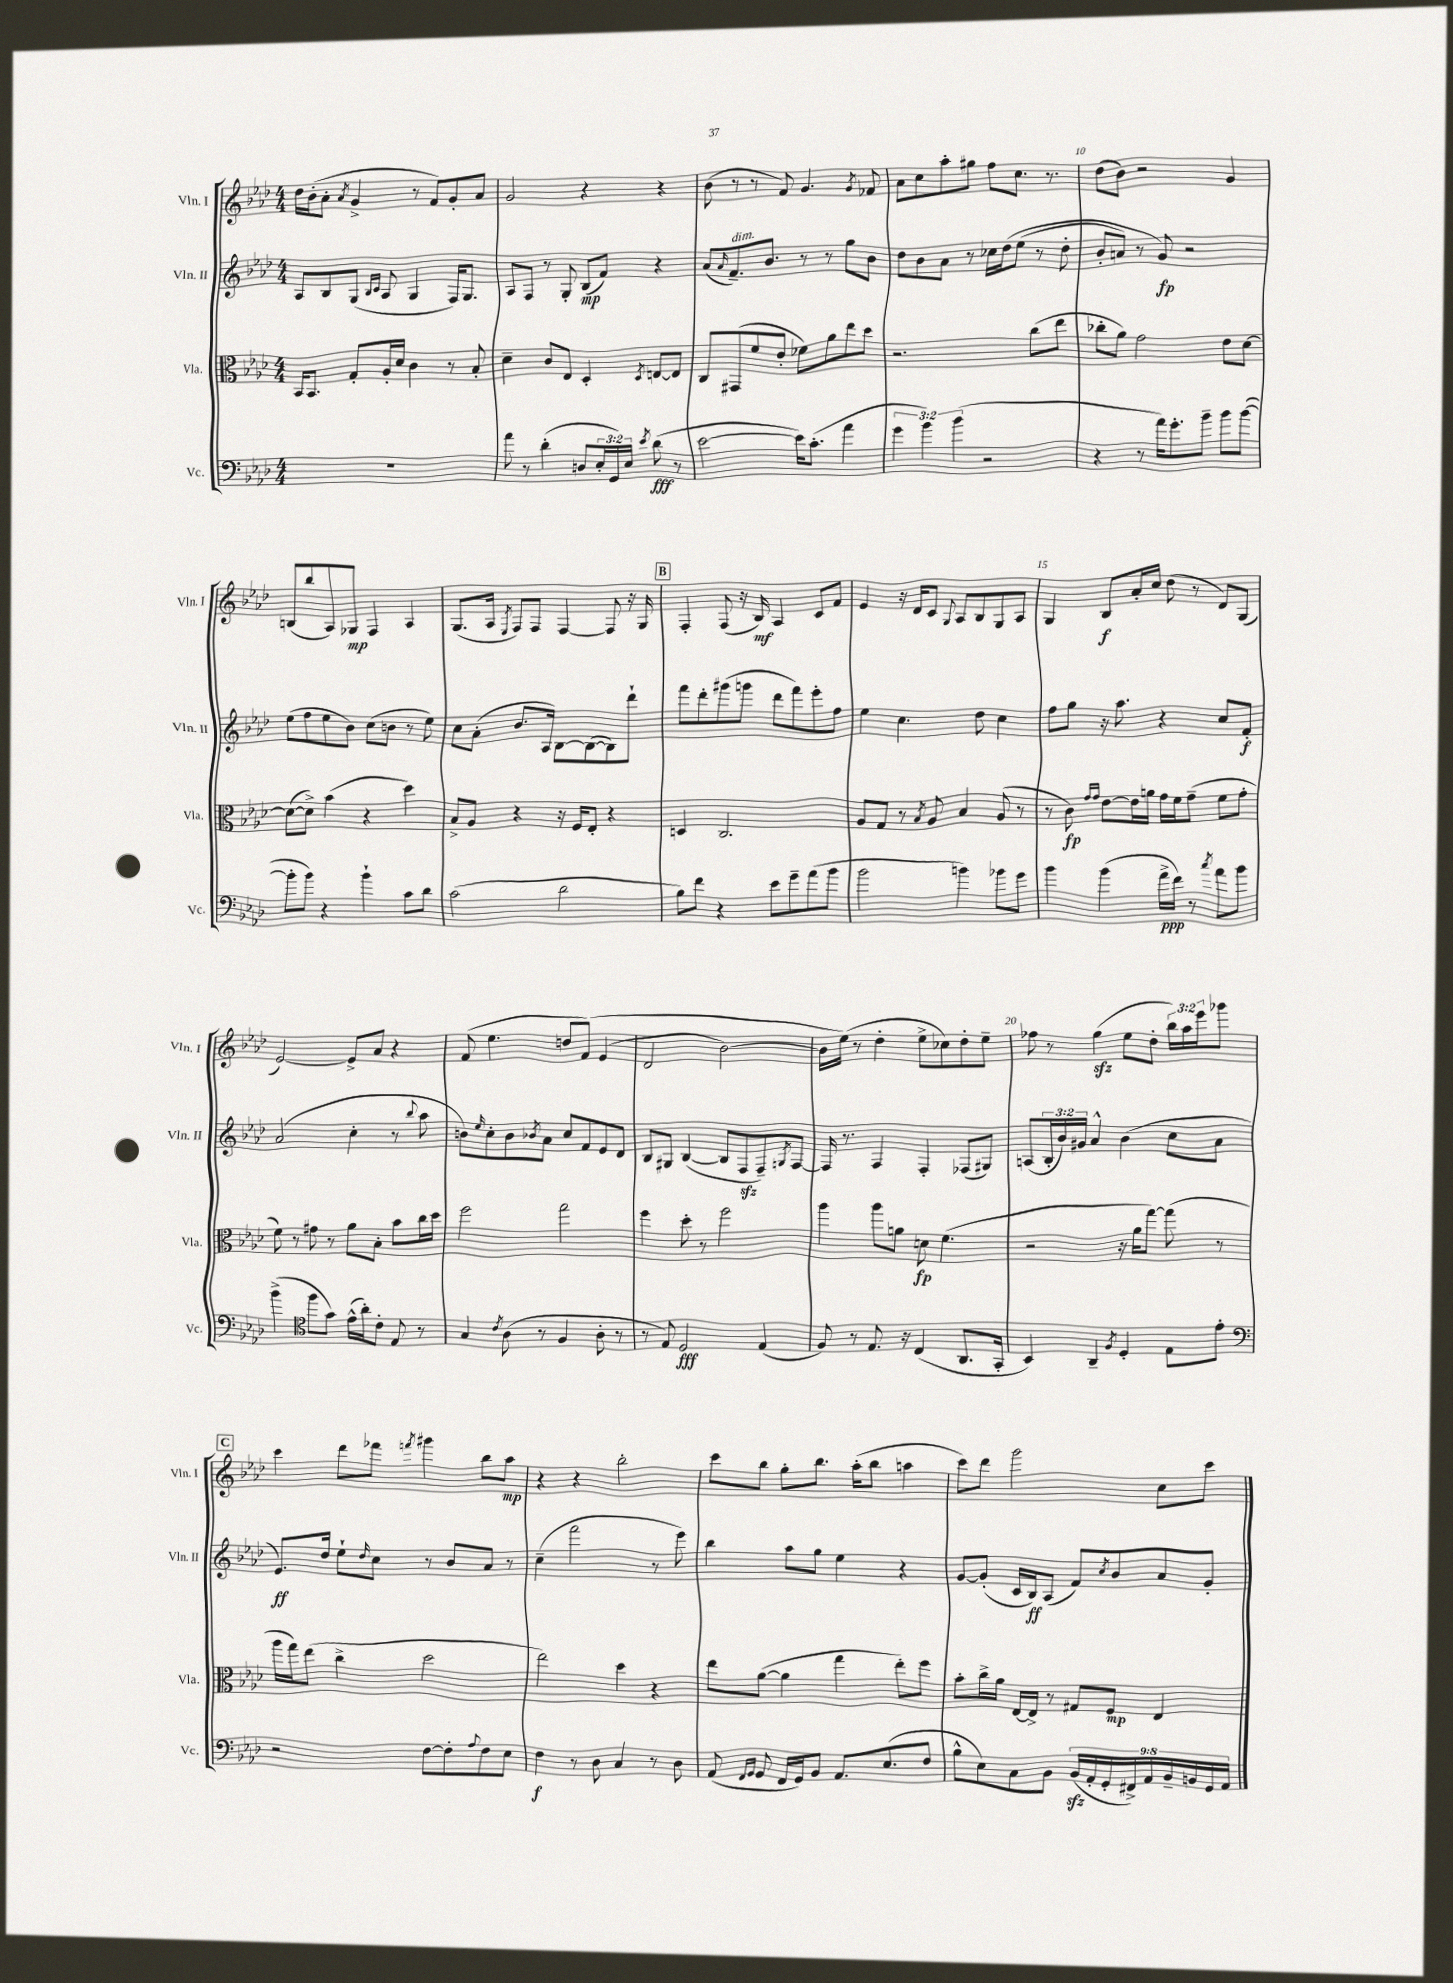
<<
\new StaffGroup <<
\new Staff = "s0" \with { instrumentName = "Vln. I" shortInstrumentName = "Vln. I" } {
    \clef treble \key aes \major \numericTimeSignature \time 4/4 \override Staff.TupletNumber.text = #tuplet-number::calc-fraction-text
    des''16 bes'16-.( aes'8-. \acciaccatura { aes'8 } g'4-> r8 f'8) g'8-. aes'8 |
    g'2 r4 r4 |
    bes'8( r8 r8 f'8) g'4. \acciaccatura { g'8 } fes'8 |
    aes'8 c''8 aes''8-. gis''8 f''8 c''8. r8. |
    des''8( bes'8) r2 g'4 |
    b8( bes''8 aes8) ges8\mp f4 aes4 |
    g8.( aes16 \acciaccatura { ees8 } f8) f8 f4~ f8 r16 g16 |
    \mark \markup { \box "B" } f4-. f8( r16 bes16\mf) aes4 c'8 f'8 |
    ees'4 r16 des'16 c'8 \appoggiatura { g8 } aes8 bes8 g8 aes8 |
    g4 bes8\f aes'16-. c''16 des''8( r8 des'8) g8( |
    ees'2~) ees'8-> aes'8 r4 |
    f'8( ees''4. d''8 f'8)\( ees'4( |
    des'2 bes'2~) |
    bes'16 ees''16(\) r8 des''4-. ees''8-> ces''8) des''8-. ees''8-- |
    fes''8 r8 g''4\sfz( ees''8 des''8-. \tuplet 3/2 { bes''16) aes''16 ees'''16 } ges'''8 |
    \mark \markup { \box "C" } c'''4 des'''8 fes'''8 \acciaccatura { f'''8 } gis'''4 bes''8 aes''8\mp |
    r4 r4 bes''2-. |
    c'''8 bes''8 g''8-. bes''8. aes''16-.( bes''8 a''4 |
    c'''8) des'''8 g'''2 c''8 c'''8 \bar "|." |
}
\new Staff = "s1" \with { instrumentName = "Vln. II" shortInstrumentName = "Vln. II" } {
    \clef treble \key aes \major \numericTimeSignature \time 4/4 \override Staff.TupletNumber.text = #tuplet-number::calc-fraction-text
    aes8 bes8 g8( \grace { bes16 c'16 } aes8 g4 f16) g8. |
    aes8 f8 r8 g8-. bes8\mp( f'8) r4 |
    aes'8( \grace { aes'16 } f'8.--^\markup { \italic "dim." }) bes'8. r8 r8 g''8 bes'8 |
    des''8 bes'8 aes'8 r8 ces''16 des''16\( ees''8( r8 des''8-. |
    bes'8-. a'8) r8 g'8\fp\) r2 |
    ees''8( f''8 ees''8 bes'8) c''8( b'8 r8 ees''8) |
    c''8 aes'8-.( bes'8. aes16) bes8~ bes8~( bes8) des'''8-! |
    \mark \markup { \box "B" } f'''8 des'''8-. gis'''8( g'''8 des'''8 f'''8) ees'''8-. f''8 |
    ees''4 c''4. des''8 c''4 |
    f''8 g''8 r16 aes''8. r4 c''8 f'8-.\f |
    aes'2( c''4-. r8 \appoggiatura { bes''8 } aes''8 |
    b'8) \grace { ees''16 } c''8-. b'8 \acciaccatura { bes'8 } aes'8 c''8 f'8 ees'8 des'8 |
    bes8 gis8 bes4~( bes8 f8\sfz f8--) \acciaccatura { g8 } f8~ |
    f16 r8. f4 f4-. fes8( gis8) |
    a8( \tuplet 3/2 { bes16-. bes'16) gis'16 } aes'4-^ bes'4( c''8 aes'8 |
    \mark \markup { \box "C" } ees'8.\ff) des''16 ees''8-! \grace { des''16 } c''8 r8 bes'8 aes'8 r8 |
    c''4--( f'''2 r8 ees'''8) |
    bes''4 aes''8 g''8 ees''4 r4 |
    g'8~ g'8-.( c'16 bes16\ff) aes8( f'8) \acciaccatura { c''8 } bes'8 aes'8 g'8-. \bar "|." |
}
\new Staff = "s2" \with { instrumentName = "Vla." shortInstrumentName = "Vla." } {
    \clef alto \key aes \major \numericTimeSignature \time 4/4
    bes,16 bes,8. g8-. aes16-. des'16 c'4 r8 bes8-. |
    des'4-- c'8 ees8 des4-. \acciaccatura { des8 } e8~ e8 |
    c8 gis,8( f'8 ees'8-. fes'8) aes'8 ees''8 des''8 |
    r2. c''8( ees''8 |
    ces''8-. aes'8) g'2 ees'8 des'8~ |
    des'8~( des'8->) bes'4( r4 des''4) |
    bes8-> aes8 r4 r16 f16 ees8-. r4 |
    \mark \markup { \box "B" } d4 c2. |
    aes8 g8 r8 \acciaccatura { bes8 } aes8 bes4 aes8( r8 |
    r8 c'8\fp) \grace { g'16 g'16 } ees'8~ ees'16 a'16 g'16 f'16 g'8--( f'8 g'8-. |
    f'8) r8 gis'8 r8 aes'8 bes8-. bes'8 c''16 des''16 |
    f''2 g''2 |
    f''4 des''8-. r8 f''2 |
    aes''4 aes''8 a'8 d'8\fp f'4.( |
    r2 r16 aes'16 g''8~) g''8( r8 |
    \mark \markup { \box "C" } aes''16 g''16) ees''8( c''4-> des''2 |
    ees''2) des''4 r4 |
    ees''8 aes'8~( aes'4 g''4 ees''8-.) f''8 |
    bes'8-. c''16-> aes'16 ees16~ ees16-> r8 gis8 f8\mp ees4 \bar "|." |
}
\new Staff = "s3" \with { instrumentName = "Vc." shortInstrumentName = "Vc." } {
    \clef bass \key aes \major \numericTimeSignature \time 4/4 \override Staff.TupletNumber.text = #tuplet-number::calc-fraction-text
    R1 |
    aes'8 r8 des'4-.( d8 \tuplet 3/2 { ees16-. g,16) ees16 } \acciaccatura { ees'8 } des'8\fff( r8 |
    ees'2~ ees'16) c'8.-.( aes'4 |
    \tuplet 3/2 { g'4 bes'4) bes'4( } r2 |
    r4 r8 aes'16) g'8.-. bes'8-- bes'8 bes'8~( |
    bes'8-. bes'8) r4 bes'4-! c'8 des'8 |
    c'2( des'2 |
    \mark \markup { \box "B" } bes8) f'8 r4 ees'8 g'8-- aes'8( bes'8 |
    bes'2 b'4) bes'8 g'8 |
    bes'4 bes'4( aes'16->\ppp f'16) r8 \acciaccatura { c''8 } aes'8 bes'8 |
    bes'4->( \clef tenor f''8 g'8) ees'16-^( aes'16-.) c'8-. ees8 r8 |
    g4 \acciaccatura { c'8 } aes8( r8 f4 aes8-. r8 |
    r8 ees8) des2\fff ees4( |
    f8) r8 ees8. r16 c4( aes,8. g,16-. |
    bes,4) aes,4-- \acciaccatura { f8 } des4-. ees8 ees'8-. |
    \mark \markup { \box "C" } \clef bass r2 f8~ f8-. \appoggiatura { aes8 } f8 ees8 |
    f4\f r8 des8 c4 r8 des8 |
    aes,8( \grace { f,16 g,16 } g,8 f,16 g,16) bes,8 aes,8. ees8.( f8 |
    bes8-^ ees8) c8 bes,8 \tuplet 9/8 { bes,16\sfz( aes,16-. g,16-. fis,16->) aes,16 bes,16-- b,16 g,16 aes,16 } \bar "|." |
}
>>
>>
\layout { \context { \Score currentBarNumber = #6 \override BarNumber.break-visibility = ##(#f #t #t) barNumberVisibility = #(every-nth-bar-number-visible 5) } }
